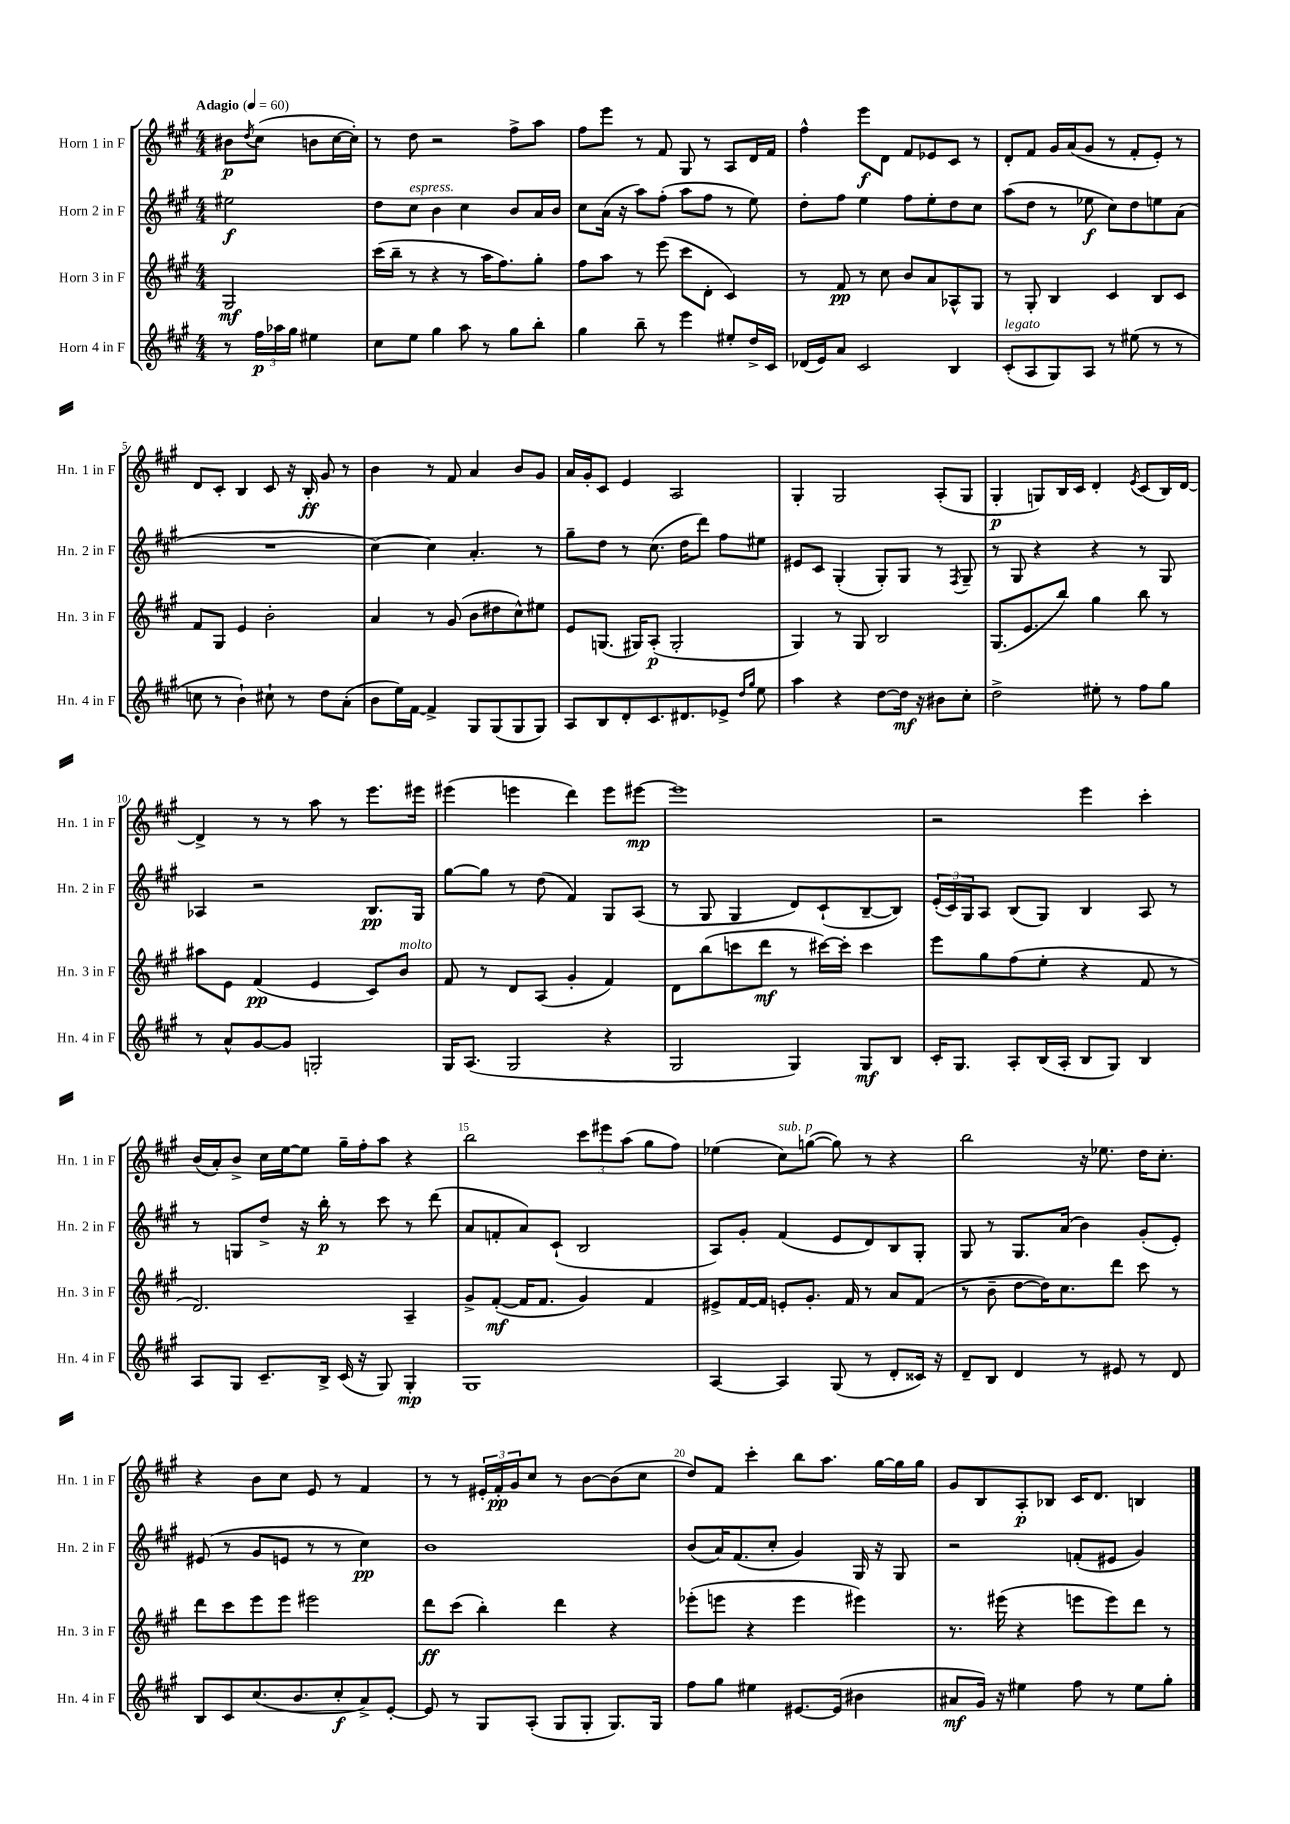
<<
\new StaffGroup <<
\new Staff = "s0" \with { instrumentName = "Horn 1 in F" shortInstrumentName = "Hn. 1 in F" } {
    \clef treble \key a \major \numericTimeSignature \time 4/4 \partial 2 \tempo "Adagio" 4 = 60
    bis'8\p \acciaccatura { d''8 } cis''8( b'8 cis''16~ cis''16-.) |
    r8 d''8 r2 fis''8-> a''8 |
    fis''8 e'''8 r8 fis'8 gis8 r8 a8 d'16 fis'16 |
    fis''4-^ e'''8\f d'8 fis'8 ees'8 cis'8 r8 |
    d'8-. fis'8 gis'16 a'16( gis'8 r8 fis'8-. e'8-.) r8 |
    d'8 cis'8-. b4 cis'8 r16 b16-.\ff gis'8 r8 |
    b'4 r8 fis'8 a'4 b'8 gis'8 |
    a'16 gis'16-. cis'8 e'4 a2 |
    gis4-. gis2 a8-.( gis8 |
    gis4-.\p g8) b16 cis'16 d'4-. \acciaccatura { e'8 } cis'8( b16) d'16~ |
    d'4-> r8 r8 a''8 r8 e'''8. eis'''16 |
    eis'''4( e'''4 d'''4) e'''8 eis'''8~\mp |
    eis'''1 |
    r2 e'''4 cis'''4-. |
    b'16( a'16-.) b'8-> cis''16 e''16~ e''8 gis''16-- fis''16-. a''8 r4 |
    b''2 \tuplet 3/2 { cis'''8 eis'''8 a''8( } gis''8 fis''8) |
    ees''4( cis''8^\markup { \italic "sub. p" }) g''8~( g''8) r8 r4 |
    b''2 r16 ees''8. d''16 cis''8.-. |
    r4 b'8 cis''8 e'8 r8 fis'4 |
    r8 r8 \tuplet 3/2 { eis'16-. fis'16-.\pp gis'16 } cis''8 r8 b'8~ b'8( cis''8 |
    d''8) fis'8 cis'''4-. b''8 a''8. gis''16~ gis''16 gis''16 |
    gis'8 b8 a8-.\p bes8 cis'16 d'8. b4 \bar "|." |
}
\new Staff = "s1" \with { instrumentName = "Horn 2 in F" shortInstrumentName = "Hn. 2 in F" } {
    \clef treble \key a \major \numericTimeSignature \time 4/4 \partial 2
    eis''2\f |
    d''8 cis''8^\markup { \italic "espress." } b'4 cis''4 b'8 a'16 b'16 |
    cis''8 a'16( r16 a''8) fis''8-.( a''8 fis''8 r8 e''8) |
    d''8-. fis''8 e''4 fis''8 e''8-. d''8 cis''8 |
    a''8( d''8 r8 ees''8\f cis''8) d''8 e''8 a'8( |
    R1 |
    cis''4~) cis''4 a'4.-. r8 |
    gis''8-- d''8 r8 cis''8.( d''16 d'''8) fis''8 eis''8 |
    eis'8 cis'8 gis4-.( gis8-.) gis8 r8 \acciaccatura { fis8 } gis8-- |
    r8 gis8 r4 r4 r8 gis8 |
    aes4 r2 b8.\pp gis16 |
    gis''8~ gis''8 r8 d''8( fis'4) gis8 a8( |
    r8 gis8 gis4 d'8) cis'8-!( b8~-- b8) |
    \tuplet 3/2 { e'16-.( cis'16) gis16 } a8 b8( gis8) b4 a8 r8 |
    r8 g8 d''8-> r16 b''16-.\p r8 cis'''8 r8 d'''8( |
    a'8 f'8-. a'8) cis'8-!( b2 |
    a8) gis'8-. fis'4( e'8 d'8) b8 gis8-. |
    gis8 r8 gis8. a'16( b'4) gis'8-.( e'8-.) |
    eis'8( r8 gis'8 e'8 r8 r8 cis''4\pp) |
    b'1 |
    b'8( a'16) fis'8.( cis''8-. gis'4) gis16 r16 gis8 |
    r2 f'8-.( eis'8 gis'4) \bar "|." |
}
\new Staff = "s2" \with { instrumentName = "Horn 3 in F" shortInstrumentName = "Hn. 3 in F" } {
    \clef treble \key a \major \numericTimeSignature \time 4/4 \partial 2
    gis2\mf |
    cis'''16( b''16-- r8 r4 r8 a''16 fis''8.) gis''8-. |
    fis''8 a''8 r8 e'''8( cis'''8 d'8-. cis'4) |
    r8 fis'8\pp r8 cis''8 b'8 a'8 aes8-^ gis8 |
    r8 gis8-. b4 cis'4 b8 cis'8 |
    fis'8 gis8 e'4 b'2-. |
    a'4 r8 gis'8( b'8 dis''8 cis''8-^) eis''8 |
    e'8 g8.( gis16) a8-.\p( gis2-. |
    gis4) r8 gis8 b2 |
    gis8.( e'8. b''8) gis''4 b''8 r8 |
    ais''8 e'8 fis'4\pp( e'4 cis'8) b'8^\markup { \italic "molto" } |
    fis'8 r8 d'8 a8( gis'4-. fis'4) |
    d'8 b''8( c'''8 d'''8\mf r8 cis'''16~) cis'''16-. cis'''4 |
    e'''8 gis''8 fis''8( e''8-. r4 fis'8 r8 |
    d'2.) a4-- |
    gis'8-> fis'8~-.\mf( fis'16 fis'8. gis'4) fis'4 |
    eis'8-> fis'16~ fis'16 e'8-. gis'8.-. fis'16 r8 a'8 fis'8( |
    r8 b'8-- d''8~ d''16) cis''8. d'''8 cis'''8 r8 |
    d'''8 cis'''8 e'''8 e'''8 eis'''2 |
    d'''8\ff cis'''8( b''4-.) d'''4 r4 |
    ees'''8-.( e'''8 r4 e'''4 eis'''4) |
    r8. eis'''16( r4 e'''8 e'''8) d'''8 r8 \bar "|." |
}
\new Staff = "s3" \with { instrumentName = "Horn 4 in F" shortInstrumentName = "Hn. 4 in F" } {
    \clef treble \key a \major \numericTimeSignature \time 4/4 \partial 2
    r8 \tuplet 3/2 { fis''16\p aes''16 gis''16 } eis''4 |
    cis''8 e''8 gis''4 a''8 r8 gis''8 b''8-. |
    gis''4 b''8-- r8 e'''4 eis''8-. d''16-> cis'16 |
    des'16( e'16) a'8 cis'2 b4 |
    cis'8-.^\markup { \italic "legato" }( a8 gis8) a8 r8 eis''8( r8 r8 |
    c''8 r8 b'4-!) cis''8-! r8 d''8 a'8-.( |
    b'8 e''16) fis'16~ fis'4-> gis8 gis8( gis8 gis8) |
    a8 b8 d'8-. cis'8. dis'8. ees'8-> \grace { d''16 gis''16 } e''8 |
    a''4 r4 d''8~ d''16\mf r16 bis'8 cis''8-. |
    d''2-> eis''8-. r8 fis''8 gis''8 |
    r8 a'8-^ gis'8~ gis'8 g2-. |
    gis16 a8.( gis2 r4 |
    gis2 gis4) gis8\mf b8 |
    cis'16-. gis8. a8-. b16( a16-. b8 gis8) b4 |
    a8 gis8 cis'8.-- b16-> cis'16( r16 gis8) gis4-.\mp |
    gis1 |
    a4~ a4 gis8( r8 d'8-. cisis'16) r16 |
    d'8-- b8 d'4 r8 eis'8 r8 d'8 |
    b8 cis'8 cis''8.( b'8. cis''8-.\f a'8->) e'8~-. |
    e'8 r8 gis8 a8-.( gis8 gis8-. gis8.) gis16 |
    fis''8 gis''8 eis''4 eis'8.~ eis'16( bis'4 |
    ais'8\mf gis'16) r16 eis''4 fis''8 r8 eis''8 gis''8-. \bar "|." |
}
>>
>>
\layout { \context { \Score \override BarNumber.break-visibility = ##(#f #t #t) barNumberVisibility = #(every-nth-bar-number-visible 5) } }
